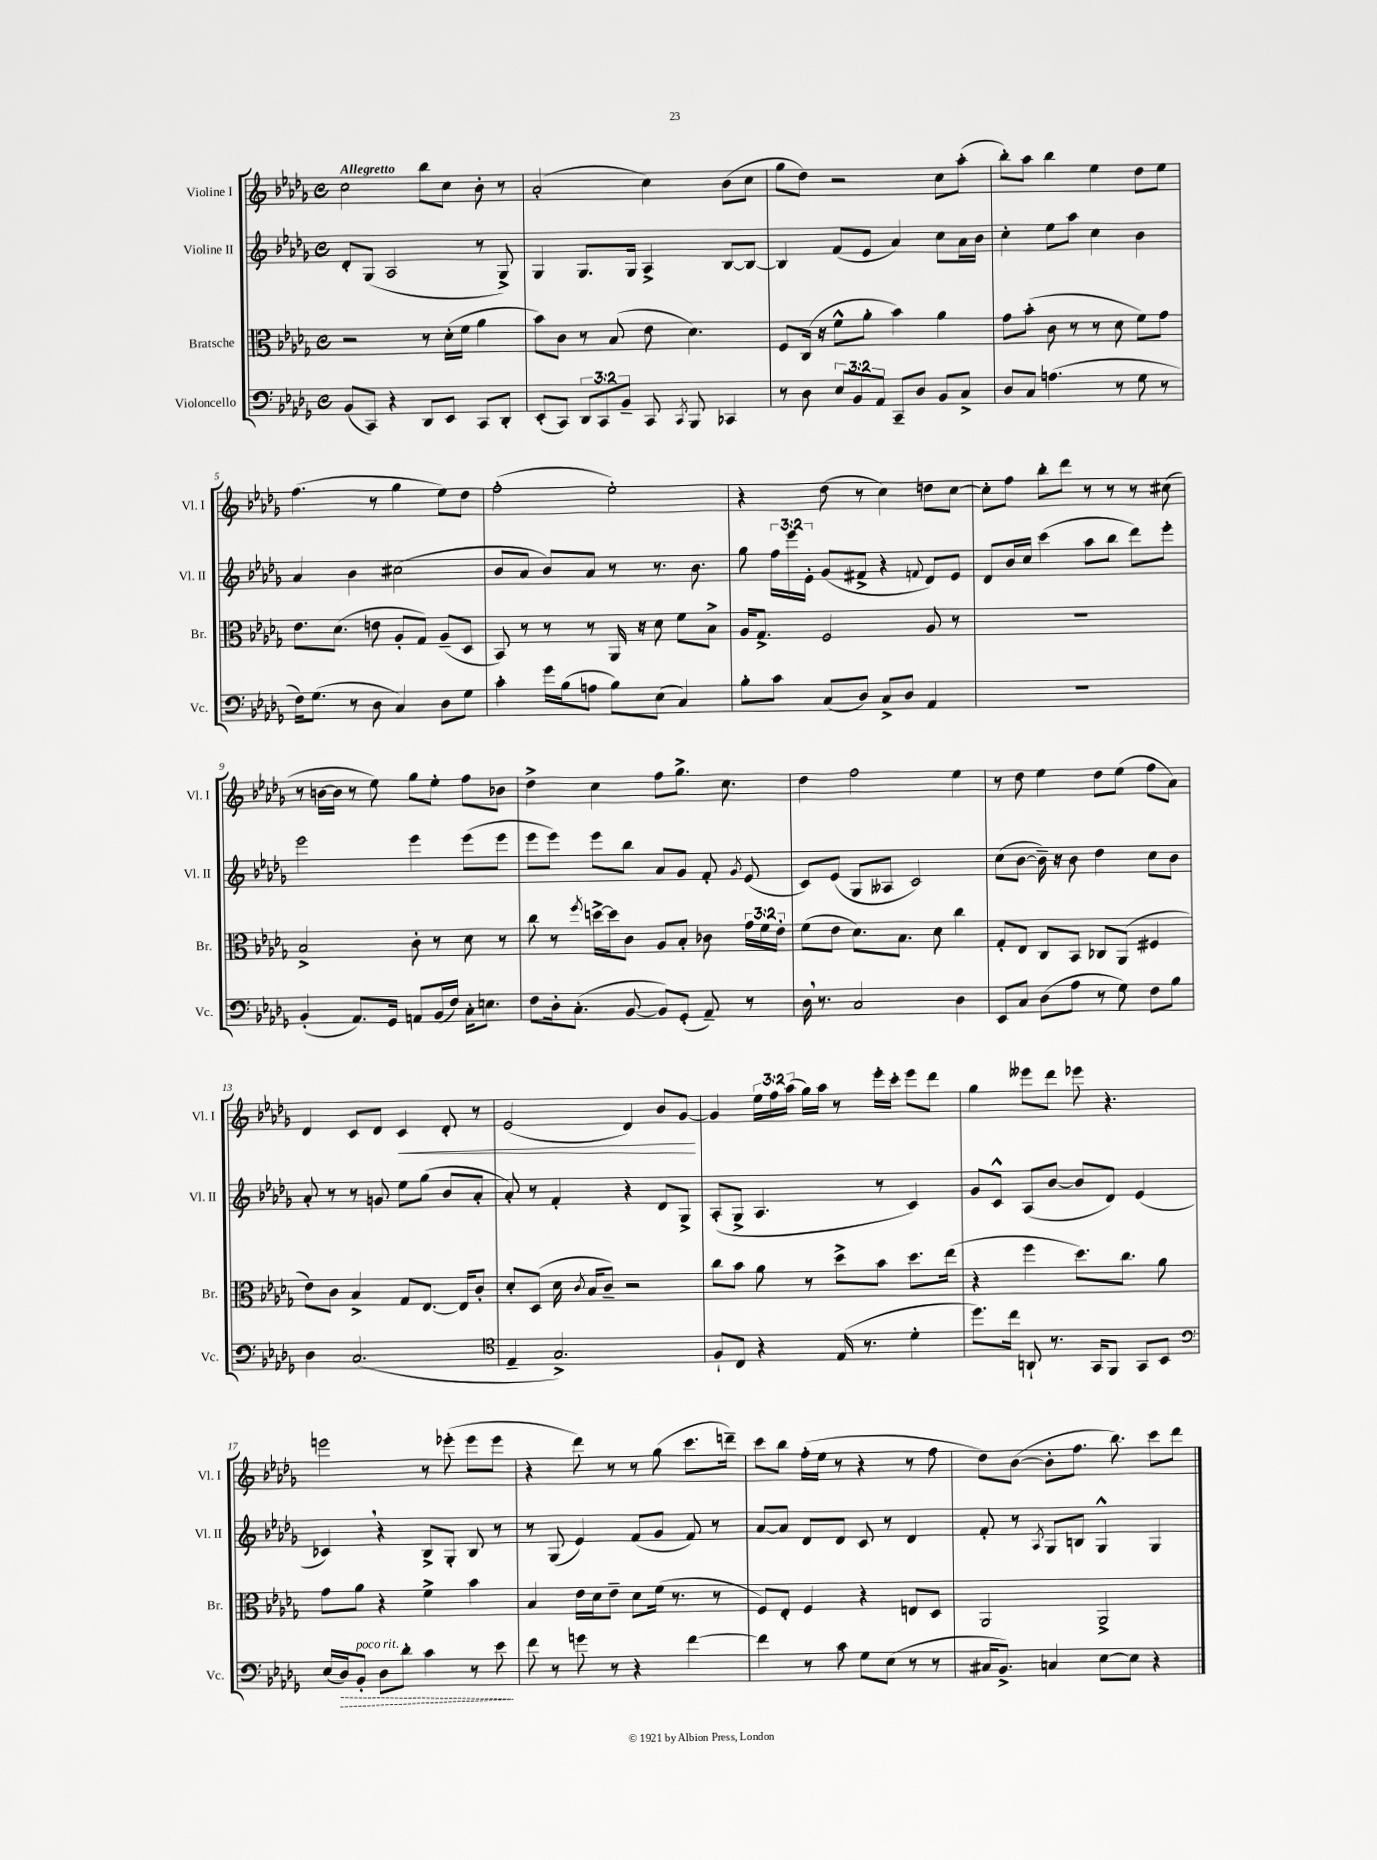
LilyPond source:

<<
\new StaffGroup <<
\new Staff = "s0" \with { instrumentName = "Violine I" shortInstrumentName = "Vl. I" } {
    \clef treble \key des \major \defaultTimeSignature \time 4/4 \override Staff.TupletNumber.text = #tuplet-number::calc-fraction-text \tempo "Allegretto"
    \autoBeamOff c''2 bes''8[ c''8] bes'8-. r8 |
    aes'2-.( c''4) bes'8[( c''8] |
    ges''8[ des''8]) r2 c''8[ aes''8]-.( |
    bes''8[-.) aes''8] bes''4 ees''4 des''8[ ees''8] |
    f''4.( r8 ges''4 ees''8[) des''8] |
    f''2-.( ees''2-.) |
    r4 des''8( r8 c''4) d''8[ c''8]~ |
    c''8[-. f''8] bes''8[-. des'''8] r8 r8 r8 cis''8( |
    r8 b'16[~ b'16] r8 ees''8) ges''8[ ees''8]-. f''8[ bes'8] |
    des''4-> c''4 f''8[ ges''8.]-> c''8. |
    des''4 f''2 ees''4 |
    r8 des''8 ees''4 des''8[ ees''8]( f''8[ aes'8]) |
    des'4 c'8[ des'8] c'4\< des'8-. r8 |
    ees'2( des'4) bes'8[ ges'8]~\! |
    ges'4 \tuplet 3/2 { ees''16[ f''16 aes''16]( } ges''16[) aes''16] r8 ees'''16[-. c'''16]-. ees'''8[ des'''8] |
    ges''4 eeses'''8[ des'''8] ees'''8 r4. |
    e'''2 r8 ees'''8-.( ees'''8[ ees'''8] |
    r4 des'''8) r8 r8 ges''8( c'''8.[ d'''16]--) |
    c'''8[ bes''8] f''16[-.( ees''16] r8 r4 r8 f''8 |
    des''8[) bes'8]~( bes'8[-. f''8.] bes''8.) c'''8[ des'''8] \bar "|." |
}
\new Staff = "s1" \with { instrumentName = "Violine II" shortInstrumentName = "Vl. II" } {
    \clef treble \key des \major \defaultTimeSignature \time 4/4 \override Staff.TupletNumber.text = #tuplet-number::calc-fraction-text
    \autoBeamOff des'8[-. ges8]( aes2 r8 ges8->) |
    ges4 ges8.[ ges16] aes4-> bes8[~ bes8]~ |
    bes4 f'8[( ees'8] aes'4) c''8[ aes'16 bes'16] |
    c''4-. ees''8[ aes''8] c''4 bes'4 |
    aes'4 bes'4 cis''2( |
    bes'8[ aes'8] bes'8[) aes'8] r8 r8. bes'8. |
    ges''8 \tuplet 3/2 { f''16[ ees'''16 ees'16]-. } ges'8[( fis'8]-> r4 \appoggiatura { f'8 } des'8[) ees'8] |
    des'8[ bes'16 c''16] c'''4( aes''8[ bes''8] des'''8[) ees'''8]-. |
    ees'''2 ees'''4 ees'''8[( ees'''8] |
    ees'''8[ ees'''8]) ees'''8[ bes''8] aes'8[ ges'8] f'8-. \acciaccatura { ges'8 } ees'8( |
    c'8[) ees'8]( ges8[ aeses8] c'2) |
    c''8[( bes'8]~ bes'16--) r16 bes'8 des''4 c''8[ bes'8] |
    aes'8-. r8 r8 g'8 ees''8[ ges''8]( bes'8[ aes'8]-. |
    aes'8-.) r8 f'4-. r4 des'8[ ges8]-> |
    aes8[-.( ges8]-> aes4. r8 c'4) |
    ges'8[ c'8]-^ aes8[( bes'8]~ bes'8[ des'8]) ees'4( |
    ces'4) \breathe r4 bes8[-> ges8]-. bes8 r8 |
    r8 ges8( ees'4) f'8[( ges'8] f'8) r8 |
    aes'8[~ aes'8] des'8[ des'8] c'8 r8 des'4 |
    f'8-. r8 \acciaccatura { aes8 } ges8[ b8] ges4-^ ges4 \bar "|." |
}
\new Staff = "s2" \with { instrumentName = "Bratsche" shortInstrumentName = "Br." } {
    \clef alto \key des \major \defaultTimeSignature \time 4/4 \override Staff.TupletNumber.text = #tuplet-number::calc-fraction-text
    \autoBeamOff r2 r8 des'16[-.( f'16] aes'4 |
    bes'8[) c'8] r8 bes8( ees'8 des'4.) |
    f8[ c16]( r16 f'8[-^ aes'8]-. bes'4) aes'4 |
    ges'8[ bes'8]-.( c'8 r8 r8 des'8 f'8[) ges'8] |
    ees'8.[ des'8.]( e'8 aes8[-. ges8]) aes8[--( des8] |
    bes,8) r8 r8 r8 aes,16 r16 des'8 f'8[ bes8]-> |
    aes16[ ges8.]-> f2 aes8 r8 |
    R1 |
    bes2-> c'8-. r8 des'8 r8 |
    c''8 r8 \acciaccatura { f''8 } d''16[~-> d''16 c'8] aes8[ bes8]-. ces'8 \tuplet 3/2 { ges'16[ f'16 ees'16]-. } |
    f'8[( ees'8] des'8.[) bes8.] des'8 c''4 |
    ges8[-. ees8] c8[ bes,8] ces8[ aes,8]( fis4 |
    ees'8[) c'8] bes4-> ges8[ ees8.]~ ees16[ c'8]-. |
    des'8[-. des8]( des'16 \acciaccatura { c'8 } bes16[ c'8]--) r2 |
    c''8[ bes'8] aes'8 r8 des''8[-> bes'8] des''8.[ ees''16]( |
    r4 f''4 des''8.[) c''8.] aes'8 |
    ges'8[ aes'8] r4 f'4-> bes'4 |
    bes4 ees'16[ des'16 ees'8]-- des'8[ f'16]( r8. r8 |
    f8[) ees8]-. f4 r4 e8[ des8] |
    aes,2 aes,2-> \bar "|." |
}
\new Staff = "s3" \with { instrumentName = "Violoncello" shortInstrumentName = "Vc." } {
    \clef bass \key des \major \defaultTimeSignature \time 4/4 \override Staff.TupletNumber.text = #tuplet-number::calc-fraction-text
    \autoBeamOff bes,8[( c,8]) r4 des,8[ ees,8] c,8[ des,8]-. |
    ees,8[-.( c,8]) \tuplet 3/2 { des,8[ c,8 bes,8]-- } c,8 \acciaccatura { c,8 } bes,,8 ces,4 |
    r8 des8 \tuplet 3/2 { ees8[ bes,8 aes,8] } c,8[-- des8] bes,8[ c8]-> |
    des8[ c8] a4.( r8 ges8 r8 |
    f16[) ges8.]( r8 des8 c4) des8[ ges8] |
    c'4-. ges'16[ bes16( a8] bes8[) ees8]( c4) |
    bes8[-. c'8] c8[( des8]) c8[-> des8] aes,4 |
    R1 |
    bes,4-.( aes,8.[) ges,16] a,8[ bes,16( f16]) c16[-. e8.] |
    f8[ des16-. c8.]-.( bes,8~ bes,8[) ges,8]-.( aes,8--) r8 |
    des16 \breathe r8. c2 des4 |
    ees,8[ c8] des8[( aes8] r8 ges8) f8[ bes8] |
    des4 c2.( |
    \clef tenor ees4-- ges2.->) |
    f8[-! c8] r4 ees16( r8. des'4-. |
    des''8.[) c''16] a,8-! r8. ges,16[ f,8] ges,8[ bes,8] |
    \clef bass ees16[( \once \override Hairpin.style = #'dashed-line des16\>) bes,8]-.^\markup { \italic "poco rit." } des8[ des'8]-. c'4 r8 ees'8\! |
    f'8 r8 g'8 r8 r4 f'4~ |
    f'4 r8 c'8 ges8[ ees8]( r8 r8 |
    cis16[ bes,8.]->) c4 ees8[~ ees8] r4 \bar "|." |
}
>>
>>
